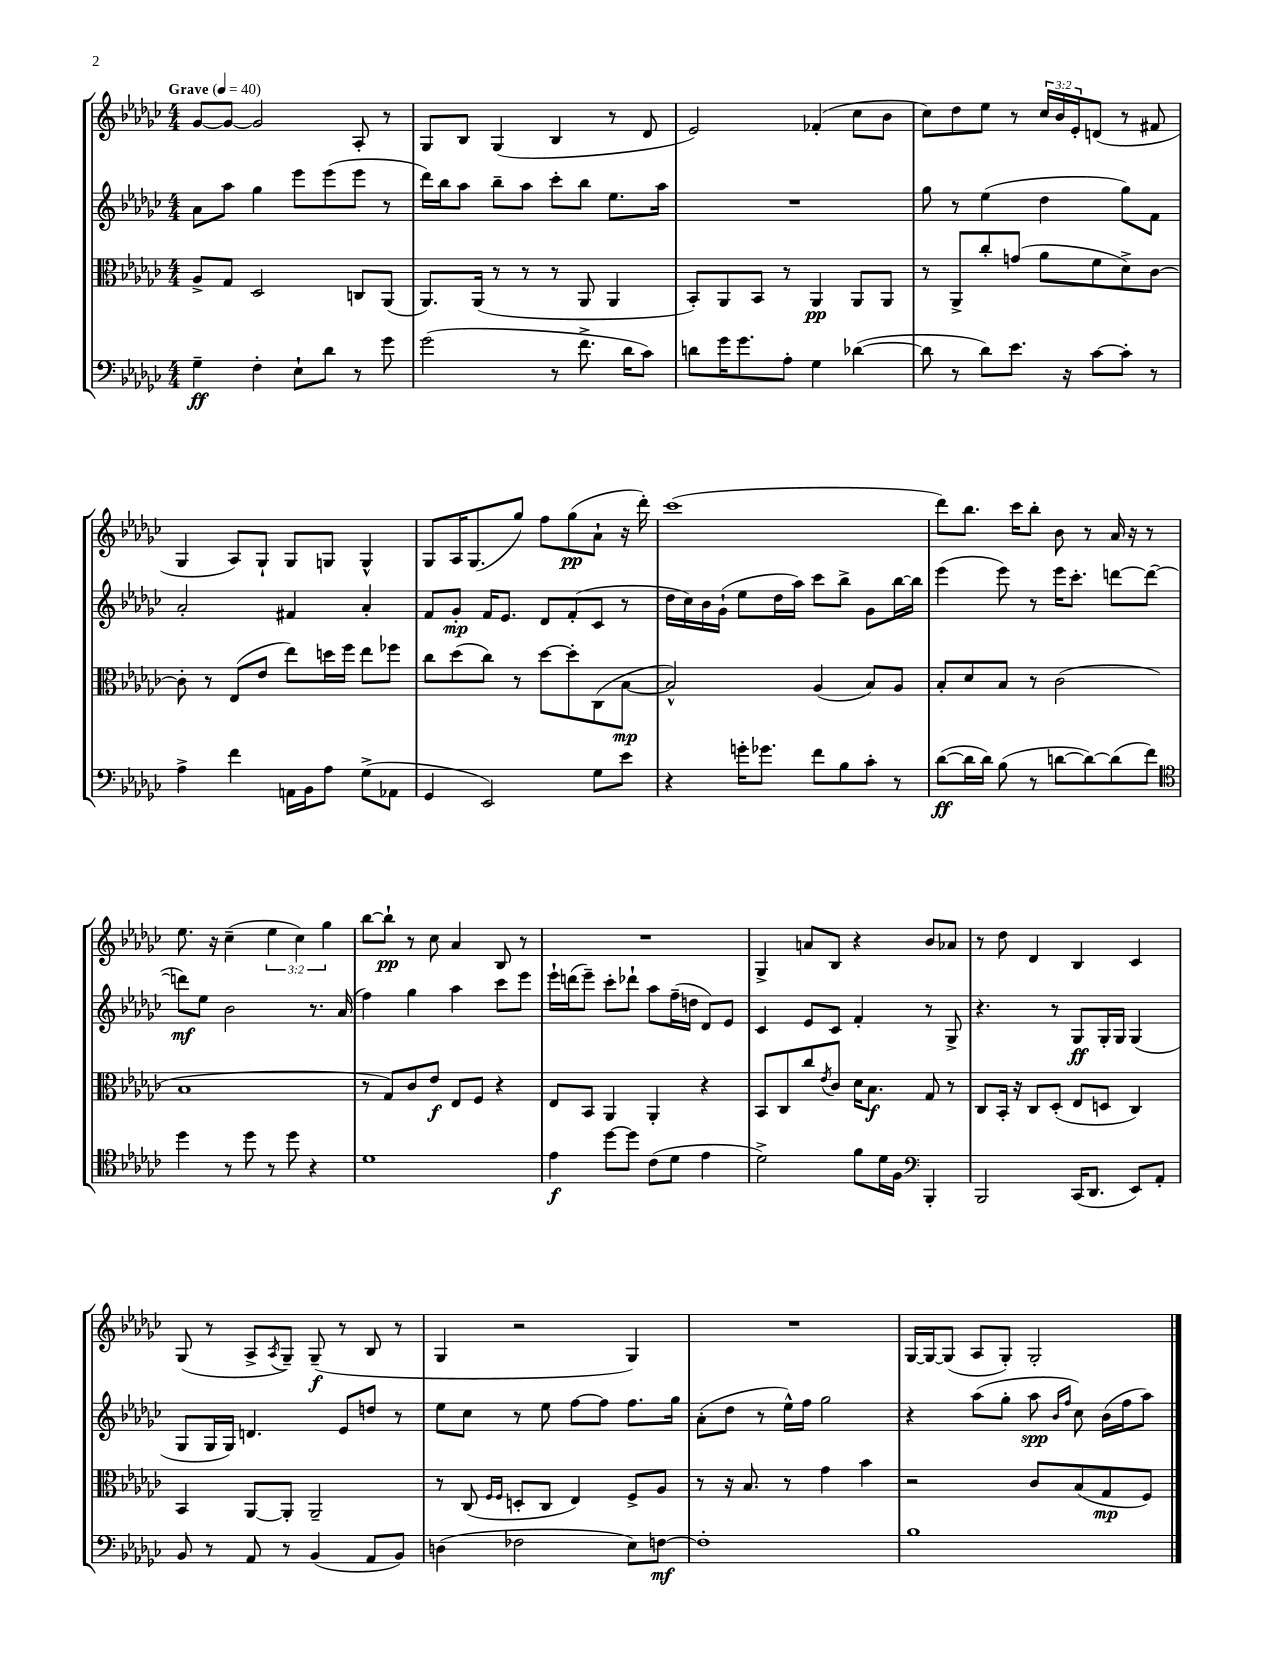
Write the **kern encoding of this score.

**kern	**dynam	**kern	**dynam	**kern	**dynam	**kern	**dynam
*part4	*part4	*part3	*part3	*part2	*part2	*part1	*part1
*staff4	*staff4	*staff3	*staff3	*staff2	*staff2	*staff1	*staff1
*clefF4	*	*clefC3	*	*clefG2	*	*clefG2	*
*k[b-e-a-d-g-c-]	*	*k[b-e-a-d-g-c-]	*	*k[b-e-a-d-g-c-]	*	*k[b-e-a-d-g-c-]	*
*M4/4	*	*M4/4	*	*M4/4	*	*M4/4	*
*MM40	*	*MM40	*	*MM40	*	*MM40	*
=1	=1	=1	=1	=1	=1	=1	=1
!	!	!	!	!	!	!LO:TX:a:B:t=Grave	!
4G-~\	ff	8A-^/L	.	8a-\L	.	[8g-/L	.
.	.	8G-/J	.	8aa-\J	.	8g-/J_	.
4F'\	.	2D-/	.	4gg-\	.	2g-/]	.
8E-`\L	.	.	.	8eee-\L	.	.	.
8d-\J	.	.	.	(8eee-\	.	.	.
8r	.	8Cn/L	.	8eee-\J	.	8A-'/	.
8g-\	.	(8AA-/J	.	8r	.	8r	.
=2	=2	=2	=2	=2	=2	=2	=2
(2g-\	.	8.AA-/L)	.	16ddd-\LL)	.	8G-/L	.
.	.	.	.	16bb-\J	.	.	.
.	.	.	.	8aa-\J	.	8B-/J	.
.	.	(16AA-/Jk	.	.	.	.	.
.	.	8r	.	8bb-~\L	.	(4G-/	.
.	.	8r	.	8aa-\J	.	.	.
8r	.	8r	.	8ccc-'\L	.	4B-/	.
8.f^\	.	8AA-/	.	8bb-\J	.	.	.
.	.	4AA-/	.	8.ee-\L	.	8r	.
16d-\KL	.	.	.	.	.	.	.
8c-\J)	.	.	.	.	.	8d-/	.
.	.	.	.	16aa-\Jk	.	.	.
=3	=3	=3	=3	=3	=3	=3	=3
8dn\L	.	8BB-'/L)	.	1r	.	2e-/)	.
16g-\K	.	8AA-/	.	.	.	.	.
8.g-\	.	.	.	.	.	.	.
.	.	8BB-/J	.	.	.	.	.
8A-'\J	.	8r	.	.	.	.	.
4G-\	.	4AA-/	pp	.	.	(4f-X'/	.
([4d-X\	.	8AA-/L	.	.	.	8cc-\L	.
.	.	8AA-/J	.	.	.	8b-\J	.
=4	=4	=4	=4	=4	=4	=4	=4
8d-\]	.	8r	.	8gg-\	.	8cc-\L)	.
8r	.	8AA-^/L	.	8r	.	8dd-\	.
8d-\L)	.	8cc-'/	.	(4ee-\	.	8ee-\J	.
8.e-\J	.	(8gn/J	.	.	.	8r	.
.	.	8a-\L	.	4dd-\	.	24cc-/LL	.
.	.	.	.	.	.	24b-/	.
16r	.	.	.	.	.	.	.
.	.	.	.	.	.	24e-'/J	.
[8c-\L	.	8f\	.	.	.	(8dn/J	.
8c-'\J]	.	8d-^\)	.	8gg-\L)	.	8r	.
8r	.	[8c-\J	.	8f\J	.	8f#X/	.
!!LO:LB:g=z
=5	=5	=5	=5	=5	=5	=5	=5
4A-^\	.	8c-'\]	.	2a-'/	.	4G-/	.
.	.	8r	.	.	.	.	.
4f\	.	(8E-/L	.	.	.	8A-/L)	.
.	.	8e-/J	.	.	.	8G-`/J	.
16AAn\LL	.	8ee-\L)	.	4f#X/	.	8G-/L	.
16BB-\J	.	.	.	.	.	.	.
8A-\J	.	16ddn\L	.	.	.	8Gn/J	.
.	.	16ff\JJ	.	.	.	.	.
(8G-^\L	.	8ee-\L	.	4a-'/	.	4G^^/	.
8AA-X\J	.	8ff-X\J	.	.	.	.	.
=6	=6	=6	=6	=6	=6	=6	=6
4GG-/	.	8cc-\L	.	8f/L	.	8G-/L	.
.	.	(8dd-\	.	8g-'/J	mp	16A-/K	.
.	.	.	.	.	.	(8.G-/	.
2EE-/)	.	8cc-\J)	.	16f/KL	.	.	.
.	.	.	.	8.e-/J	.	.	.
.	.	8r	.	.	.	8gg-/J)	.
.	.	[8dd-\L	.	8d-/L	.	8ff\L	.
.	.	8dd-'\]	.	(8f'/	.	(8gg-\	pp
8G-\L	.	(8C-\	.	8c-/J	.	8a-`\J	.
8e-\J	.	[8B-\J	mp	8r	.	16r	.
.	.	.	.	.	.	16ddd-'\)	.
=7	=7	=7	=7	=7	=7	=7	=7
4r	.	2B-^^/])	.	16dd-\LL	.	(1ccc-	.
.	.	.	.	16cc-\)	.	.	.
.	.	.	.	16b-\	.	.	.
.	.	.	.	(16g-`\JJ	.	.	.
16gn'\KL	.	.	.	8ee-\L	.	.	.
8.g-X\J	.	.	.	.	.	.	.
.	.	.	.	16dd-\L	.	.	.
.	.	.	.	16aa-\JJ)	.	.	.
8f\L	.	(4A-/	.	8ccc-\L	.	.	.
8B-\	.	.	.	8bb-^\J	.	.	.
8c-'\J	.	8B-/L)	.	8g-\L	.	.	.
8r	.	8A-/J	.	[16bb-\L	.	.	.
.	.	.	.	16bb-\JJ]	.	.	.
=8	=8	=8	=8	=8	=8	=8	=8
([8d-\L	ff	8B-'/L	.	(4eee-\	.	8ddd-\L)	.
16d-\L]	.	8d-/	.	.	.	8.bb-\J	.
16d-\JJ)	.	.	.	.	.	.	.
(8B-\	.	8B-/J	.	8eee-\)	.	.	.
.	.	.	.	.	.	16ccc-\KL	.
8r	.	8r	.	8r	.	8bb-'\J	.
[8dn\L	.	(2c-\	.	16eee-\KL	.	8b-\	.
.	.	.	.	8.ccc-'\J	.	.	.
8d\_)	.	.	.	.	.	8r	.
(8d\]	.	.	.	[8dddn\L	.	16a-/	.
.	.	.	.	.	.	16r	.
8f\J)	.	.	.	(8ddd\J_	.	8r	.
!!LO:LB:g=z
=9	=9	=9	=9	=9	=9	=9	=9
*clefC4	*	*	*	*	*	*	*
4dd-\	.	1B-	.	8dddn\L])	mf	8.ee-\	.
.	.	.	.	8ee-\J	.	.	.
.	.	.	.	.	.	16r	.
8r	.	.	.	2b-\	.	(4cc-~\	.
8dd-\	.	.	.	.	.	.	.
8r	.	.	.	.	.	6ee-\	.
8dd-\	.	.	.	.	.	.	.
.	.	.	.	.	.	6cc-\)	.
4r	.	.	.	8.r	.	.	.
.	.	.	.	.	.	6gg-\	.
.	.	.	.	(16a-/	.	.	.
=10	=10	=10	=10	=10	=10	=10	=10
1d-	.	8r	.	4ff\)	.	[8bb-\L	.
.	.	8G-/L)	.	.	.	8bb-`\J]	pp
.	.	8c-/	.	4gg-\	.	8r	.
.	.	8e-/J	f	.	.	8cc-\	.
.	.	8E-/L	.	4aa-\	.	4a-/	.
.	.	8F/J	.	.	.	.	.
.	.	4r	.	8ccc-\L	.	8B-/	.
.	.	.	.	8eee-\J	.	8r	.
=11	=11	=11	=11	=11	=11	=11	=11
4e-\	f	8E-/L	.	16eee-`\LL	.	1r	.
.	.	.	.	(16dddn\J	.	.	.
.	.	8BB-/J	.	8eee-~\J)	.	.	.
[8dd-\L	.	4AA-/	.	8ccc-'\L	.	.	.
8dd-\J]	.	.	.	8ddd-X`\J	.	.	.
(8c-\L	.	4AA-'/	.	8aa-\L	.	.	.
8d-\J	.	.	.	(16ff~\L	.	.	.
.	.	.	.	16ddn\JJ	.	.	.
4e-\	.	4r	.	8d-/L)	.	.	.
.	.	.	.	8e-/J	.	.	.
=12	=12	=12	=12	=12	=12	=12	=12
2d-^\)	.	8BB-/L	.	4c-/	.	4G-^/	.
.	.	8C-/	.	.	.	.	.
.	.	8cc-/	.	8e-/L	.	8an/L	.
.	.	8qe-/	.	.	.	.	.
.	.	8c-/J	.	8c-/J	.	8B-/J	.
8f\L	.	16d-\KL	.	4f'/	.	4r	.
.	.	8.B-\J	f	.	.	.	.
16d-\L	.	.	.	.	.	.	.
16F\JJ	.	.	.	.	.	.	.
*clefF4	*	*	*	*	*	*	*
4BBB-'/	.	8G-/	.	8r	.	8b-/L	.
.	.	8r	.	8G-^/	.	8a-X/J	.
=13	=13	=13	=13	=13	=13	=13	=13
2BBB-/	.	8C-/L	.	4.r	.	8r	.
.	.	16BB-'/Jk	.	.	.	8dd-\	.
.	.	16r	.	.	.	.	.
.	.	8C-/L	.	.	.	4d-/	.
.	.	(8D-'/J	.	8r	.	.	.
(16CC-/KL	.	8E-/L	.	8G-/L	ff	4B-/	.
8.DD-/J	.	.	.	.	.	.	.
.	.	8Dn/J	.	16G-'/L	.	.	.
.	.	.	.	16G-/JJ	.	.	.
8EE-/L)	.	4C-/)	.	(4G-/	.	4c-/	.
8AA-'/J	.	.	.	.	.	.	.
!!LO:LB:g=z
=14	=14	=14	=14	=14	=14	=14	=14
8BB-/	.	4BB-/	.	8G-/L	.	(8G-/	.
8r	.	.	.	16G-/L	.	8r	.
.	.	.	.	16G-/JJ)	.	.	.
8AA-/	.	[8AA-/L	.	4.dn/	.	8A-^/L	.
.	.	.	.	.	.	8qA-/	.
8r	.	8AA-'/J]	.	.	.	8G-~/J)	.
(4BB-/	.	2AA-~/	.	.	.	(8G-~/	f
.	.	.	.	8e-/L	.	8r	.
8AA-/L	.	.	.	8ddn/J	.	8B-/	.
8BB-/J)	.	.	.	8r	.	8r	.
=15	=15	=15	=15	=15	=15	=15	=15
(4Dn\	.	8r	.	8ee-\L	.	4G-/	.
.	.	(8C-/	.	8cc-\J	.	.	.
.	.	16qqF/LL	.	.	.	.	.
.	.	16qqF/JJ	.	.	.	.	.
2F-X\	.	8Dn'/L	.	8r	.	2r	.
.	.	8C-/J	.	8ee-\	.	.	.
.	.	4E-/)	.	[8ff\L	.	.	.
.	.	.	.	8ff\J]	.	.	.
8E-\L)	.	8F^/L	.	8.ff\L	.	4G-/)	.
[8Fn\J	mf	8A-/J	.	.	.	.	.
.	.	.	.	16gg-\Jk	.	.	.
=16	=16	=16	=16	=16	=16	=16	=16
1F']	.	8r	.	(8a-'\L	.	1r	.
.	.	16r	.	8dd-\J	.	.	.
.	.	8.B-/	.	.	.	.	.
.	.	.	.	8r	.	.	.
.	.	8r	.	16ee-^^\LL)	.	.	.
.	.	.	.	16ff\JJ	.	.	.
.	.	4g-\	.	2gg-\	.	.	.
.	.	4b-\	.	.	.	.	.
=17	=17	=17	=17	=17	=17	=17	=17
1B-	.	2r	.	4r	.	[16G-/LL	.
.	.	.	.	.	.	16G-/J_	.
.	.	.	.	.	.	(8G-/J]	.
.	.	.	.	(8aa-\L	.	8A-/L	.
.	.	.	.	8gg-'\J	.	8G-'/J)	.
.	.	8c-/L	.	8aa-\	spp	2G-'/	.
.	.	.	.	16qqb-/LL	.	.	.
.	.	.	.	16qqff/JJ	.	.	.
.	.	(8B-/	.	8cc-\)	.	.	.
.	.	8G-/	mp	(16b-\LL	.	.	.
.	.	.	.	16ff\J	.	.	.
.	.	8F/J)	.	8aa-\J)	.	.	.
==	==	==	==	==	==	==	==
*-	*-	*-	*-	*-	*-	*-	*-
